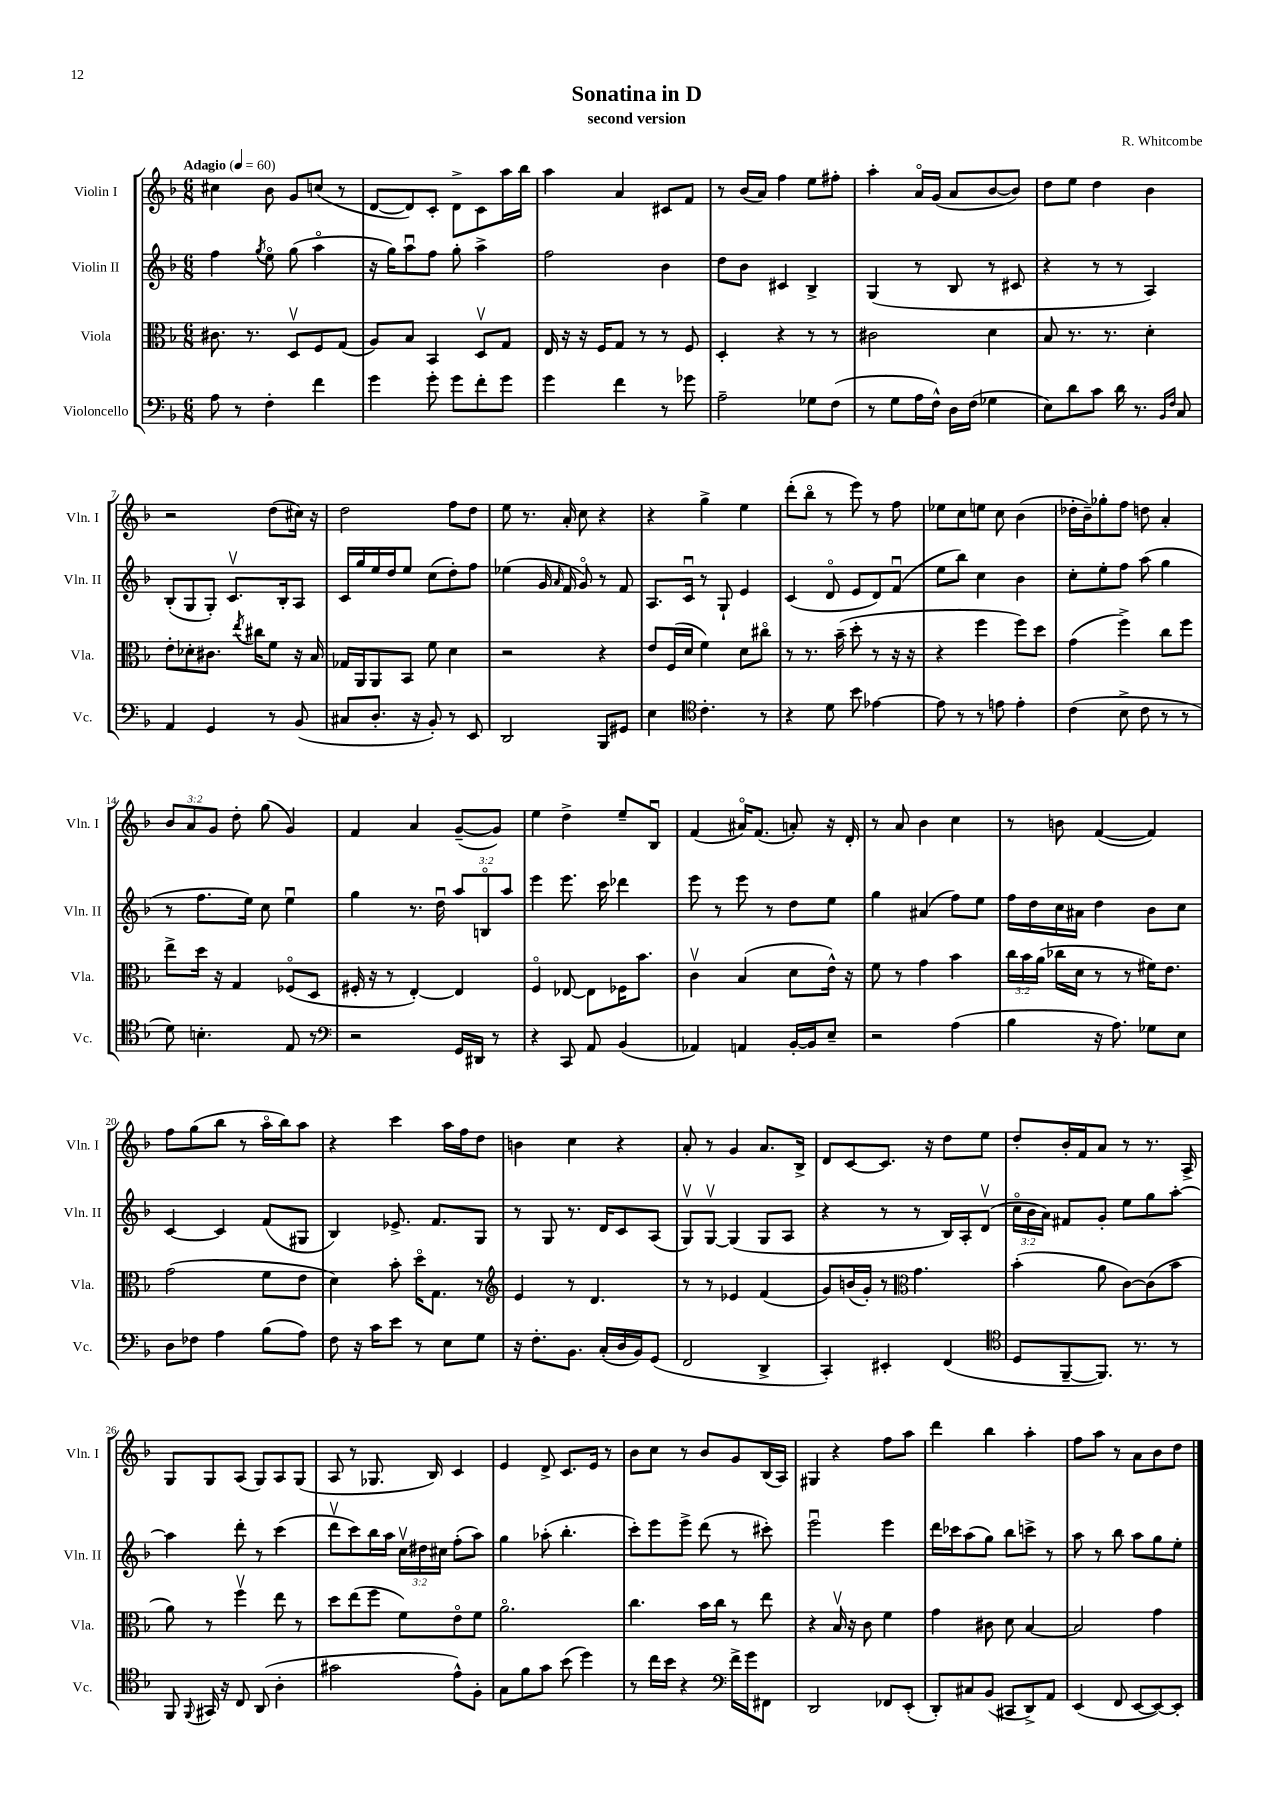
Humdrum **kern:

**kern	**kern	**kern	**kern
*staff4	*staff3	*staff2	*staff1
*clefF4	*clefC3	*clefG2	*clefG2
*k[b-]	*k[b-]	*k[b-]	*k[b-]
*M6/8	*M6/8	*M6/8	*M6/8
*MM60	*MM60	*MM60	*MM60
8A	8.c#	4ff	4cc#
8r	.	.	.
.	8.r	.	.
.	.	8qgg	.
4F'	.	8eeo	8b-
.	8Dv	(8gg	8g
4f	8F	4aao	(8cc
.	(8G	.	8r
=	=	=	=
4g	8A)	16r	[8d
.	.	16gg)	.
.	8B-	8aau	8d])
8g'	4BB-	8ff	8c'
8g	.	8gg'	8d^
8f'	8Dv	4aa^	8c
8g	8G	.	16aa
.	.	.	16bb-
=	=	=	=
4g	16E	2ff	4aa
.	16r	.	.
.	16r	.	.
.	16F	.	.
4f	8G	.	4a
.	8r	.	.
8r	8r	4b-	8c#
8g-	8F	.	8f
=	=	=	=
2A~	4D'	8dd	8r
.	.	8b-	(16b-
.	.	.	16a)
.	4r	4c#	4ff
8G-	8r	4B-^	8ee
(8F	8r	.	8ff#'
=	=	=	=
8r	2c#	(4G	4aa'
8G	.	.	.
16A	.	8r	16ao
16F^^)	.	.	(16g
16D	.	8B-	8a
(16F	.	.	.
4G-	4d	8r	[8b-
.	.	8c#	8b-])
=	=	=	=
8E)	8B-	4r	8dd
8d	8.r	.	8ee
8c	.	8r	4dd
.	8.r	.	.
16d	.	8r	.
8.r	.	.	.
.	4d'	4A)	4b-
16qqBB-	.	.	.
16qqF	.	.	.
8C	.	.	.
=	=	=	=
4AA	8e'	(8B-'	2r
.	8d-'	8G	.
4GG	8.c#	8G')	.
.	.	8.cv	.
.	8qee	.	.
.	16cc#	.	.
8r	8f	.	(8dd
.	.	16B-'	.
(8BB-	16r	8A	16cc#)
.	16B-	.	16r
=	=	=	=
8C#	16G-	16c	2dd
.	16AA	16gg	.
8.D'	8AA	16ee	.
.	.	16dd	.
.	8BB-	8ee	.
16r	.	.	.
8BB-')	8f	(8cc	.
8r	4d	8dd')	8ff
8EE	.	8ff	8dd
=	=	=	=
2DD	2r	(4ee-	8ee
.	.	.	8.r
.	.	16g	.
.	.	16qqa	.
.	.	16f	16a'
.	.	8go)	8cc
8BBB-	4r	8r	4r
8GG#	.	8f	.
=	=	=	=
4E	8e	8.A	4r
.	(16F	.	.
.	16d	16cu	.
*clefC4	*	*	*
4.c'	4f)	8r	4gg^
.	.	8G`	.
.	8d	4e	4ee
8r	8cc#o	.	.
=	=	=	=
4r	8r	(4c	(8ddd'
.	8.r	.	8bb-o
8d	.	8do	8r
.	(16b-~	.	.
8b-	8dd'	8e	8eee)
[4e-	8r	8d)	8r
.	16r	(8fu	8ff
.	16r	.	.
=	=	=	=
8e-]	4r	8ee	8ee-
8r	.	8bb-)	8cc
8r	4ff	4cc	8ee
8e	.	.	8cc
4e'	8ff)	4b-	(4b-
.	8dd	.	.
=	=	=	=
(4c	(4g	8cc'	16dd-'
.	.	.	16b-~)
.	.	8ee'	8gg-'
8B-^	4ff^)	8ff	8ff
8c	.	(8aa	8dd
8r	8cc	4gg	4a'
8r	8ff	.	.
=	=	=	=
8d)	8ee^	8r	12b-
.	.	.	12a
4.B'	16dd	8.ff	.
.	.	.	12g
.	16r	.	.
.	4G	.	8dd'
.	.	16ee)	.
.	.	8cc	(8gg
8E	(8F-o	4eeu	4g)
8r	8D	.	.
=	=	=	=
*clefF4	*	*	*
2r	16F#'	4gg	4f
.	16r	.	.
.	8r	.	.
.	[4E')	8.r	4a
.	.	16ddu	.
16GG	4E]	12aa	([8g~
16DD#	.	.	.
.	.	12Bo	.
8r	.	.	8g])
.	.	12aa	.
=	=	=	=
4r	4Fo	4eee	4ee
8CC	[8E-	8.eee	4dd^
8AA	8E-]	.	.
.	.	16ccc	.
(4BB-	16F-	4ddd-	8ee~
.	8.b-	.	.
.	.	.	8B-u
=	=	=	=
4AA-)	4cv	8eee	(4f
.	.	8r	.
4AA	(4B-	8eee	16a#o)
.	.	.	(8.f
.	.	8r	.
[16BB-'	8d	8dd	8a')
16BB-]	.	.	.
8E~	16e^^)	8ee	16r
.	16r	.	16d'
=	=	=	=
2r	8f	4gg	8r
.	8r	.	8a
.	4g	(4a#	4b-
(4A	4b-	8ff)	4cc
.	.	8ee	.
=	=	=	=
4B-	24cc	16ff	8r
.	24b-	.	.
.	.	16dd	.
.	(24a	.	.
.	16cc-	16cc	8b
.	16d	16a#	.
16r	8r	4dd	([4f
8.A)	.	.	.
.	8r	.	.
8G-	16f#)	8b-	4f])
.	8.e	.	.
8E	.	8cc	.
=	=	=	=
8D	(2g	[4c	8ff
8F-	.	.	(8gg
4A	.	4c]	8bb-
.	.	.	8r
(8B-	8f	(8f	16aao
.	.	.	16bb-)
8A)	8e	8G#	8aa
=	=	=	=
8F	4d)	4B-)	4r
16r	.	.	.
16c	.	.	.
8e	8b-'	8.e-^	4ccc
8r	16ddo	.	.
.	8.G	8.f	.
8E	.	.	16aa
.	.	.	16ff
8G	8r	8G	8dd
=	=	=	=
*	*clefG2	*	*
16r	4e	8r	4b
8.F'	.	.	.
.	.	8G	.
8.BB-	8r	8.r	4cc
.	4.d	.	.
(16C'	.	16d	.
16D	.	8c	4r
16BB-)	.	.	.
(8GG	.	(8A	.
=	=	=	=
2FF	8r	8Gv)	8a'
.	8r	[8Gv	8r
.	4e-	(4G]	4g
4DD^	(4f	8G	8.a
.	.	8A	.
.	.	.	16B-^
=	=	=	=
4CC')	8g)	4r	8d
.	(16b	.	[8c
.	16g')	.	.
4EE#'	8r	8r	8.c]
*	*clefC3	*	*
.	4.g	8r	.
.	.	.	16r
(4FF	.	16B-)	8dd
.	.	16A'	.
.	.	(8dv	8ee
=	=	=	=
*clefC4	*	*	*
8D	(4b-'	24cco	8dd'
.	.	24b-	.
.	.	24a)	.
[8FF~	.	8f#	16b-'
.	.	.	16f
8.FF])	8a	8g'	8a
.	[8c)	8ee	8r
8.r	.	.	.
.	(8c]	8gg	8.r
8r	8b-	[8aa'	.
.	.	.	16A^
=	=	=	=
8FF	8a)	4aa]	8G
8qqFF	.	.	.
16GG#	8r	.	8G
16r	.	.	.
8C	4ffv	8ddd'	(8A
(8AA	.	8r	8G)
4A'	8ee	(4ccc	8A
.	8r	.	(8G
=	=	=	=
2g#	8dd	8dddv	8A
.	(8ee	8ccc)	8r
.	8ff	16bb-	8.G-
.	.	16aa	.
.	8f)	24ccv	.
.	.	24dd#	.
.	.	.	16B-)
.	.	24cc#	.
8e^^)	8eo	(8ff'	4c
8F'	8f	8aa)	.
=	=	=	=
8G	2.ao	4gg	4e
8f	.	.	.
8g	.	(8aa-'	8d^
(8b-	.	4.bb-'	8.c
4dd)	.	.	.
.	.	.	16e
.	.	.	8r
=	=	=	=
8r	4.cc	8ccc')	8b-
16cc	.	8eee	8cc
16b-	.	.	.
4r	.	8eee^	8r
.	16b-	(8ddd	8b-
.	16cc	.	.
*clefF4	*	*	*
16f^	8r	8r	8g
16g	.	.	.
8FF#	8ee	8ccc#')	(16B-
.	.	.	16A)
=	=	=	=
2DD	4r	2eeeu	4G#
.	16B-v	.	4r
.	16r	.	.
.	8c	.	.
8FF-	4f	4eee	8ff
(8EE'	.	.	8aa
=	=	=	=
8DD')	4g	16ddd	4ddd
.	.	16ccc-	.
8C#	.	(8aa	.
(8BB-	8c#	8gg)	4bb-
8CC#	8d	8bb-	.
8DD^)	[4B-	8ccc^	4aa'
8AA	.	8r	.
=	=	=	=
(4EE	2B-]	8aa	8ff
.	.	8r	8aa
8FF	.	8bb-	8r
[8EE	.	8aa	8a
8EE_)	4g	8gg	8b-
8EE']	.	8ee'	8dd
==	==	==	==
*-	*-	*-	*-
